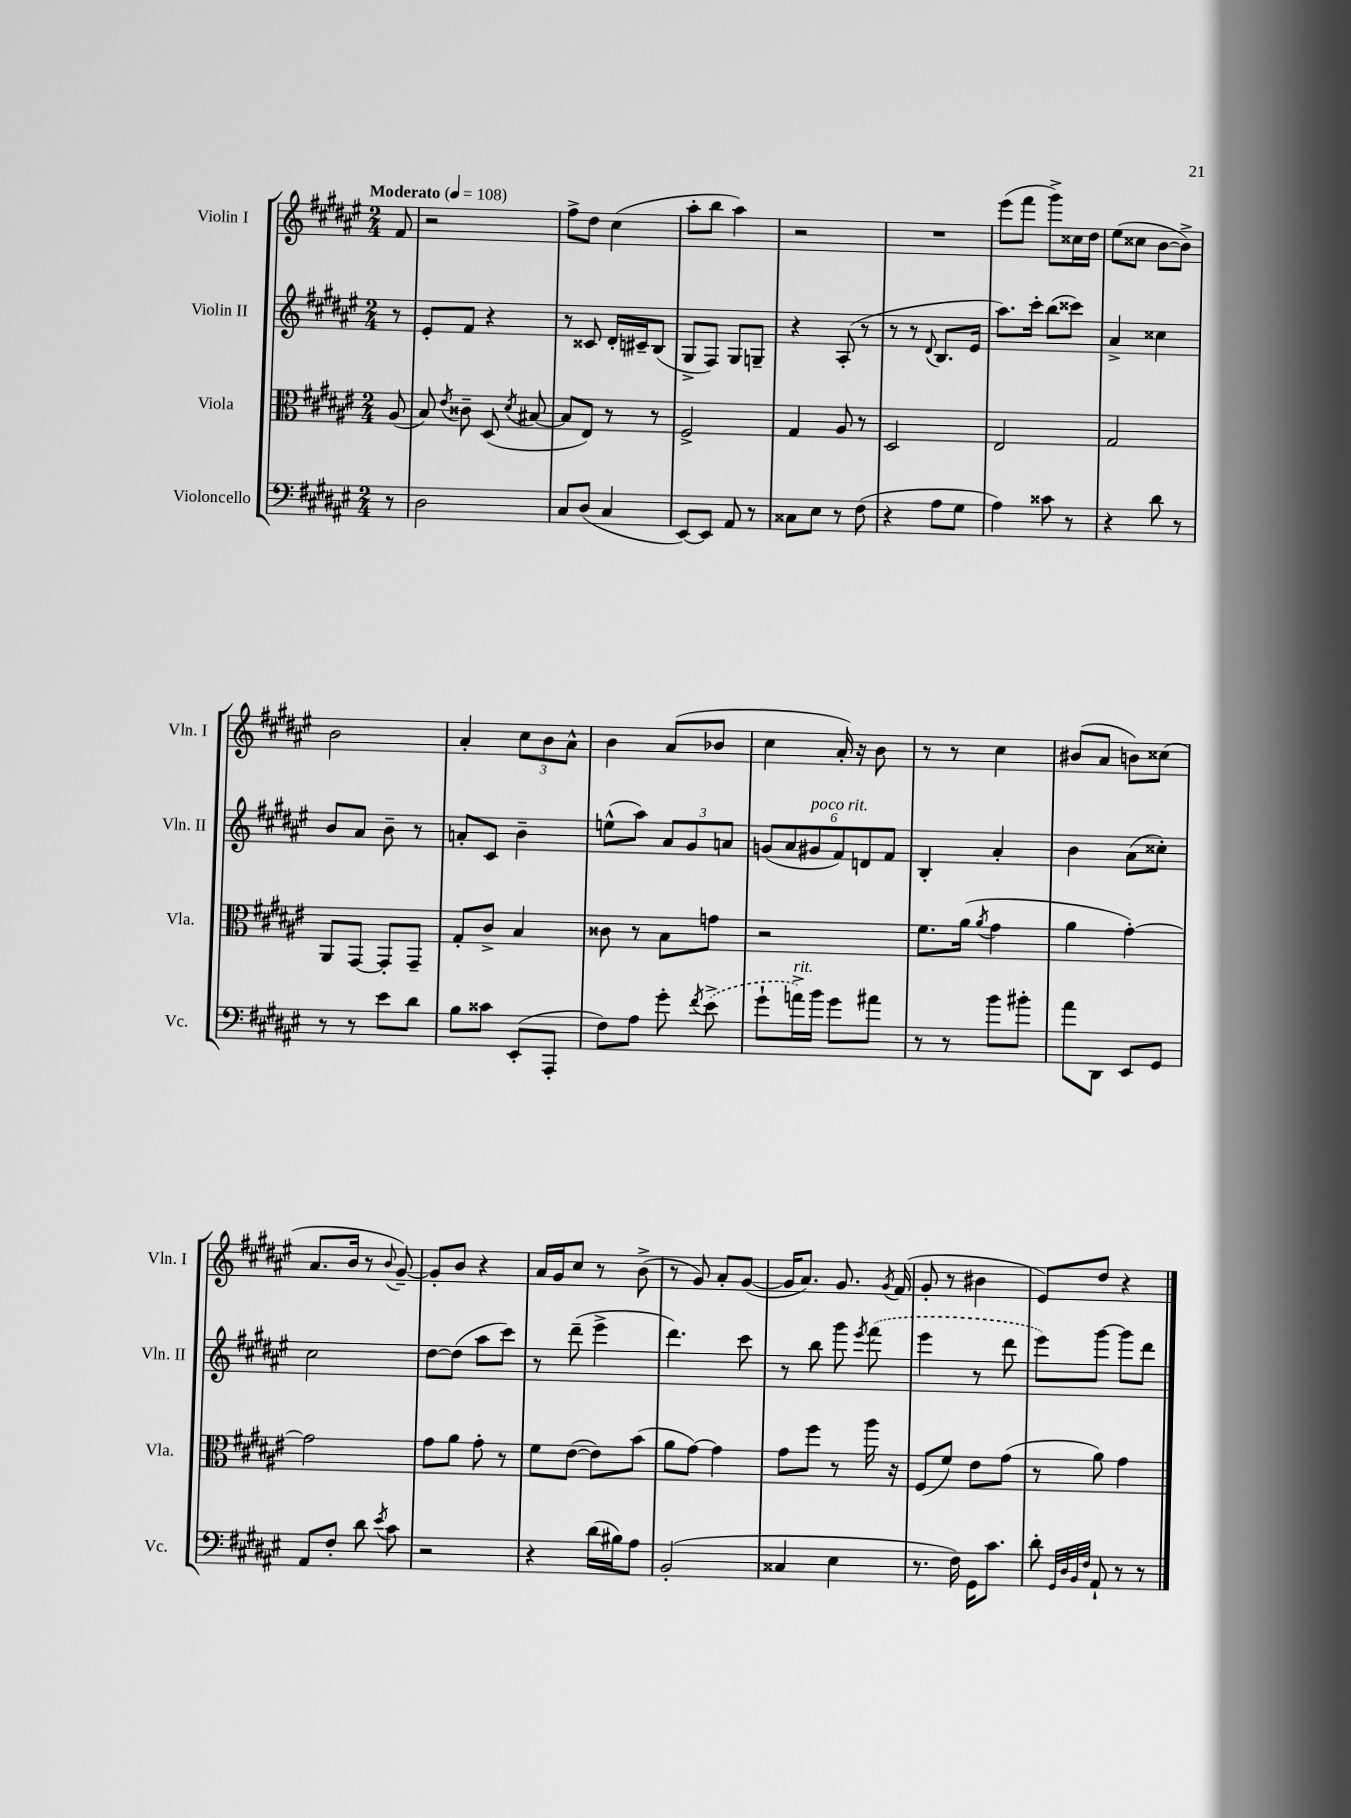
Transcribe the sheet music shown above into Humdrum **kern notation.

**kern	**kern	**kern	**kern
*staff4	*staff3	*staff2	*staff1
*clefF4	*clefC3	*clefG2	*clefG2
*k[f#c#g#d#a#e#]	*k[f#c#g#d#a#e#]	*k[f#c#g#d#a#e#]	*k[f#c#g#d#a#e#]
*M2/4	*M2/4	*M2/4	*M2/4
*MM108	*MM108	*MM108	*MM108
8r	(8A#	8r	8f#
=	=	=	=
2D#	8B)	8e#'	2r
.	8qe#	.	.
.	8c##~	8f#	.
.	(8D#	4r	.
.	8qd#	.	.
.	[8B#	.	.
=	=	=	=
8C#	8B#]	8r	8ff#^
(8D#	8E#)	8c##	8dd#
4C#	8r	16d#'	(4cc#
.	.	16c#~	.
.	8r	(8B	.
=	=	=	=
[8EE#)	2F#^	8G#^	8aa#'
8EE#]	.	8F#)	8bb
8AA#	.	8G#	4aa#)
8r	.	8G~	.
=	=	=	=
8C##	4G#	4r	2r
8E#	.	.	.
8r	8A#	(8A#'	.
(8F#	8r	8r	.
=	=	=	=
4r	2D#	8r	2r
.	.	8r	.
.	.	8qqd#	.
8A#	.	8.B	.
8G#	.	.	.
.	.	16e#	.
=	=	=	=
4A#)	2E#	8.aa#)	(8eee#
.	.	.	8fff#
.	.	16ccc#'	.
8c##	.	(8bb	8ggg#^)
8r	.	8ccc##)	16cc##
.	.	.	16dd#
=	=	=	=
4r	2G#	4a#^	(8ee#
.	.	.	8cc##
8d#	.	4cc##	[8b
8r	.	.	8b^])
=	=	=	=
8r	8AA#	8b	2b
8r	[8GG#	8a#	.
8e#	8GG#']	8b~	.
8d#	8GG#~	8r	.
=	=	=	=
8B	8G#'	8a'	4a#'
8c##	8c#^	8c#	.
(8EE#'	4B	4b~	12cc#
.	.	.	12b
8AAA#'	.	.	.
.	.	.	12a#^^
=	=	=	=
8F#)	8c##	(8ee^^	4b
8A#	8r	8aa#)	.
8g#'	8B	12a#	(8a#
.	.	12g#	.
8qf#	.	.	.
(8e#^	8g	.	8b-
.	.	12a	.
=	=	=	=
8g#`	2r	(12g	4cc#
.	.	12a#	.
16a^)	.	.	.
.	.	12g#	.
16b	.	.	.
8g#	.	12f#)	16a#')
.	.	.	16r
.	.	12d	.
8a#	.	.	8b
.	.	12f#	.
=	=	=	=
8r	8.f#	4B'	8r
8r	.	.	8r
.	(16a#	.	.
.	8qa#	.	.
8b	4g#	4a#'	4cc#
8b#'	.	.	.
=	=	=	=
8a#	4a#	4b	(8b#
8DD#	.	.	8a#
8EE#	[4g#')	(8a#	8b)
8GG#	.	8cc##')	(8cc##
=	=	=	=
8AA#	2g#]	2cc#	8.a#
8F#'	.	.	.
.	.	.	16b
8d#	.	.	8r
8qe#	.	.	8qqb
8c#	.	.	[8g#~)
=	=	=	=
2r	8g#	[8dd#	8g#']
.	8a#	(8dd#]	8b
.	8g#'	8aa#	4r
.	8r	8ccc#)	.
=	=	=	=
4r	8f#	8r	16a#
.	.	.	16g#
.	([8e#	(8ddd#~	8cc#
(16d#	8e#])	4eee#^	8r
16B#)	.	.	.
8A#	(8b	.	(8b^
=	=	=	=
(2BB'	8a#	4.ddd#)	8r
.	[8g#)	.	8g#)
.	4g#]	.	8a#'
.	.	8ccc#	([8g#
=	=	=	=
4C##	8g#	8r	16g#]
.	.	.	8.a#)
.	8ff#	8bb	.
4E#	8r	8ggg#	8.g#
.	.	8qeee#	.
.	16aa#	(8fff#	.
.	.	.	8qg#
.	16r	.	(16f#
=	=	=	=
8.r	(8F#	4eee#	8g#'
.	8f#)	.	8r
16F#)	.	.	.
16GG#	8e#	8r	4b#
8.c#	.	.	.
.	(8g#	8ddd#	.
=	=	=	=
8d#'	8r	8eee#)	8e#)
32qqGG#	.	.	.
32qqD#	.	.	.
32qqBB	.	.	.
32qqF#	.	.	.
8AA#`	8a#)	[8ggg#	8dd#
8r	4g#	8ggg#]	4r
8r	.	8ddd#	.
==	==	==	==
*-	*-	*-	*-
